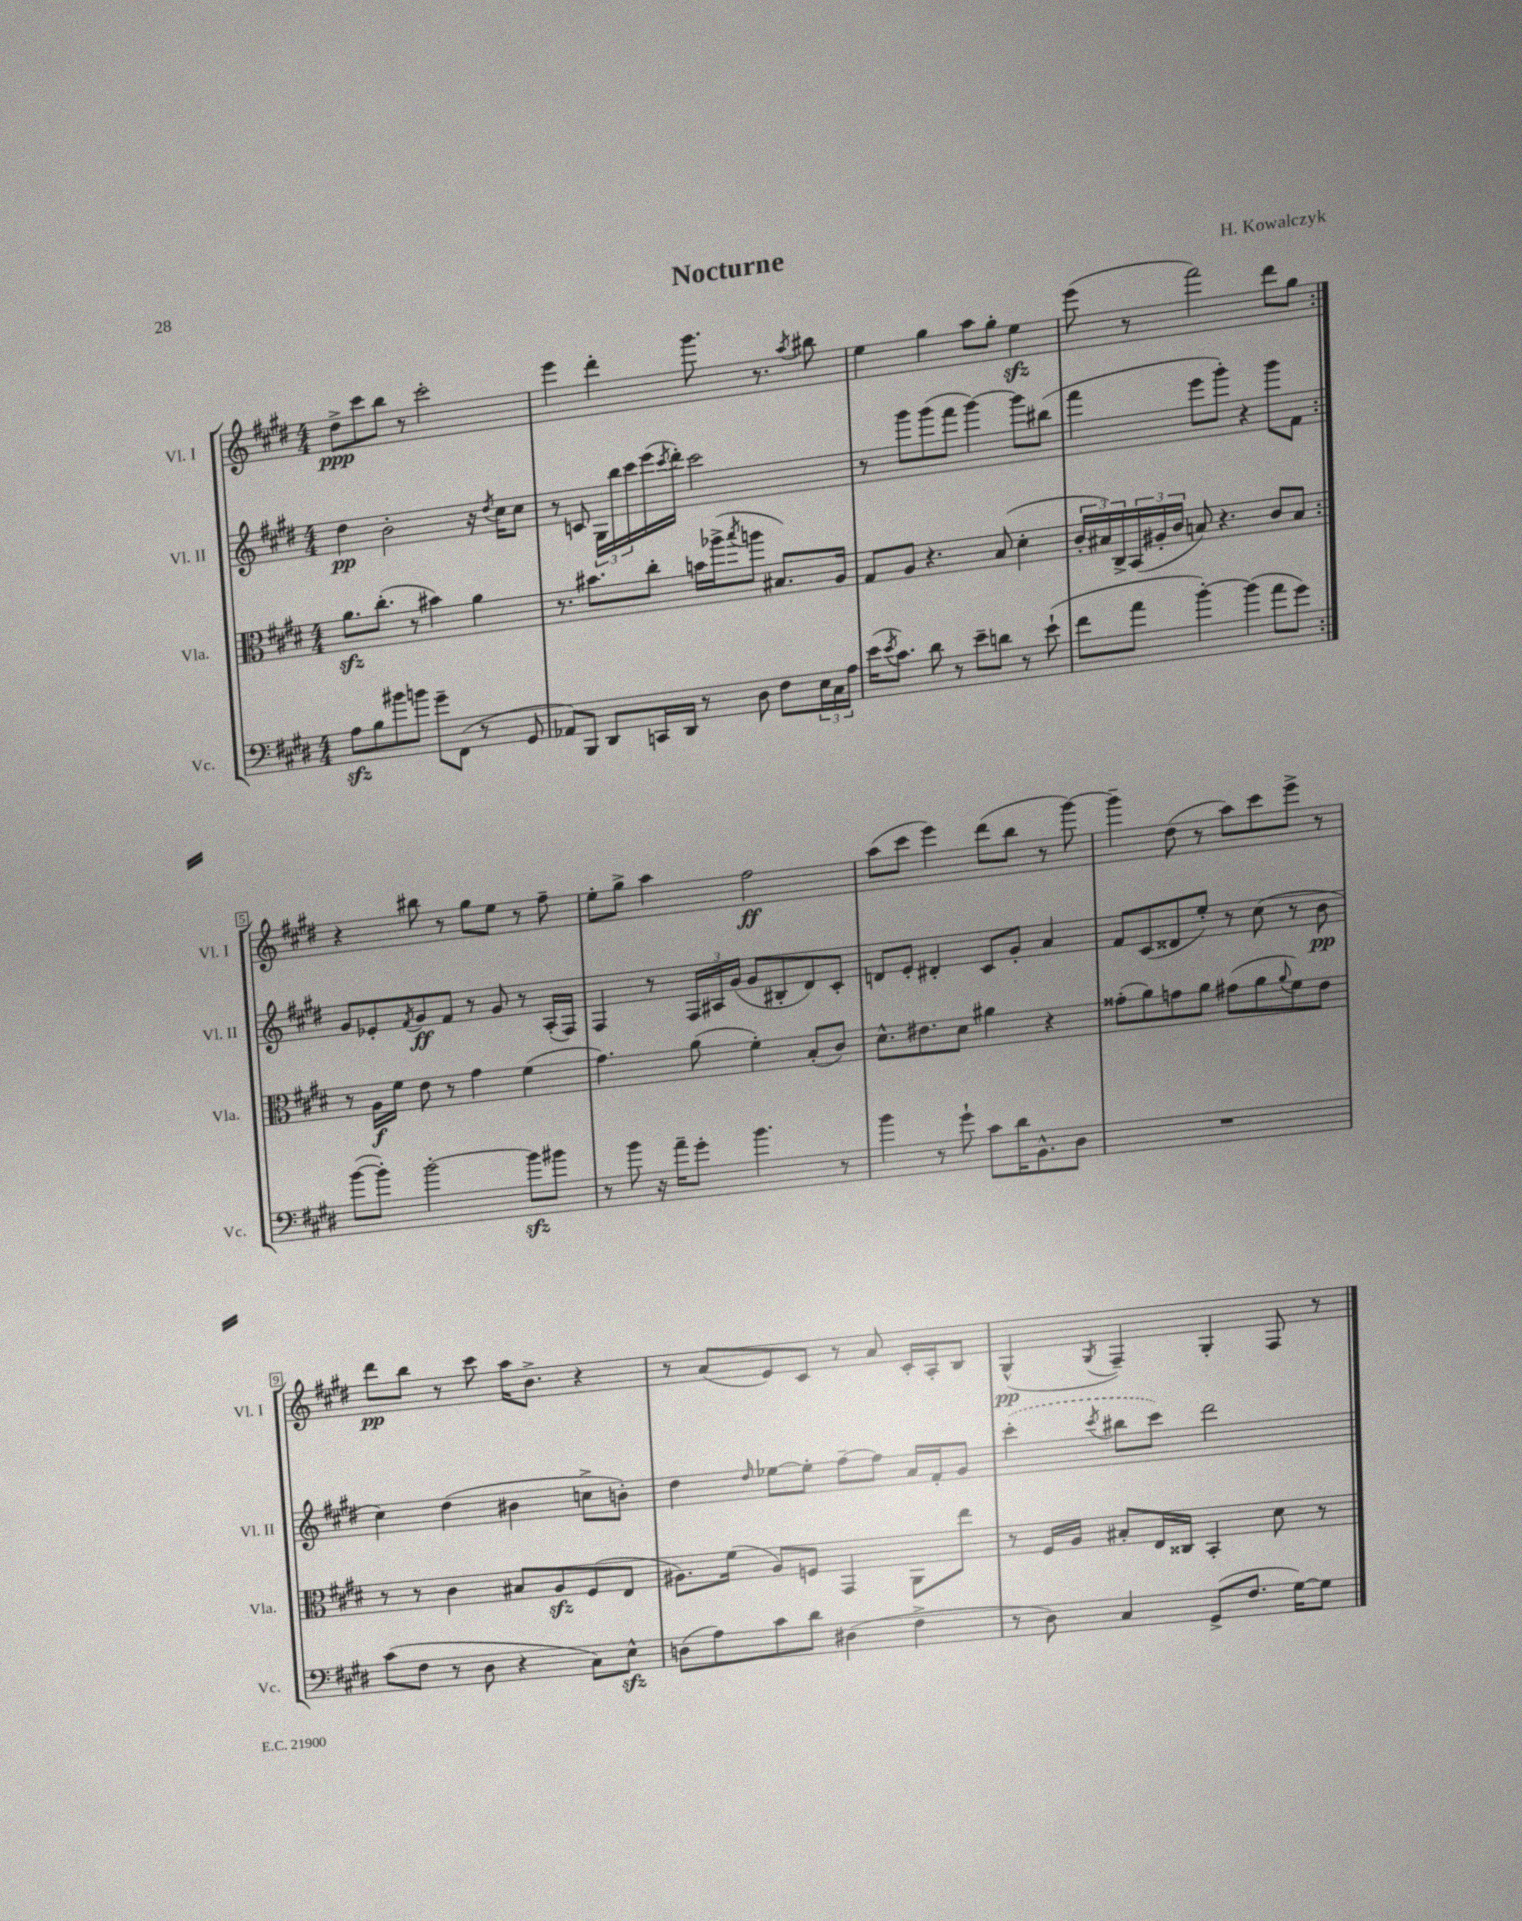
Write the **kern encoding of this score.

**kern	**kern	**dynam	**kern	**dynam	**kern	**dynam
*part4	*part3	*part3	*part2	*part2	*part1	*part1
*staff4	*staff3	*staff3	*staff2	*staff2	*staff1	*staff1
*I"Vc.	*I"Vla.	*	*I"Vl. II	*	*I"Vl. I	*
*I'Vc.	*I'Vla.	*	*I'Vl. II	*	*I'Vl. I	*
*clefF4	*clefC3	*	*clefG2	*	*clefG2	*
*k[f#c#g#d#]	*k[f#c#g#d#]	*	*k[f#c#g#d#]	*	*k[f#c#g#d#]	*
*M4/4	*M4/4	*	*M4/4	*	*M4/4	*
=1	=1	=1	=1	=1	=1	=1
8Azz\L	8.azz\L	.	4dd#\	pp	8dd#^\L	ppp
8B\	.	.	.	.	8ccc#\	.
.	(8.cc#'\J	.	.	.	.	.
8b#X\	.	.	2b'\	.	8bb\J	.
8bn\J	8r	.	.	.	8r	.
8g#~\L	4b#X\)	.	.	.	2ccc#'\	.
(8FF#\J	.	.	.	.	.	.
8r	4a\	.	16r	.	.	.
.	.	.	8qdd#/	.	.	.
.	.	.	16cc#\KL	.	.	.
8GG#/	.	.	8cc#\J	.	.	.
=2	=2	=2	=2	=2	=2	=2
8AA-X/L)	8.r	.	8r	.	4eee\	.
8BBB/J	.	.	8cn/	.	.	.
.	8.b#X\L	.	.	.	.	.
8DD#/L	.	.	24G#\LL	.	4ddd#'\	.
.	.	.	24bb\	.	.	.
.	.	.	24ccc#\	.	.	.
16CCn/L	8cc#'\J	.	(16eee\	.	.	.
.	.	.	8qccc#/	.	.	.
16DD#/JJ	.	.	16ddd#'\JJ)	.	.	.
8r	16bn\LL	.	2ccc#\	.	8.ggg#\	.
.	(16aa-X^\J	.	.	.	.	.
.	8qbb/	.	.	.	.	.
8D#\	8aan\J	.	.	.	.	.
.	.	.	.	.	8.r	.
8F#\L	8.B#X/L)	.	.	.	.	.
.	.	.	.	.	8qaa/	.
24E\L	.	.	.	.	8bb#X\	.
24C#\	.	.	.	.	.	.
.	16A/Jk	.	.	.	.	.
24A\JJ	.	.	.	.	.	.
=3	=3	=3	=3	=3	=3	=3
(16e\KL	8G#/L	.	8r	.	4ee\	.
8qe/	.	.	.	.	.	.
8.c#\J)	.	.	.	.	.	.
.	8A/J	.	8ggg#\L	.	.	.
8d#\	4.r	.	(8ggg#\	.	4gg#\	.
8r	.	.	8fff#\J	.	.	.
8e~\L	.	.	[4ggg#\)	.	8aa\L	.
8dn\J	(8B/	.	.	.	8gg#'\J	.
8r	4d#'\	.	8ggg#\L]	.	4eezz\	.
(8e`\	.	.	(8bb#X\J	.	.	.
=4	=4	=4	=4	=4	=4	=4
8f#\L	24c#'/LL	.	4fff#\	.	(8eee\	.
.	24B#X/)	.	.	.	.	.
.	24C#^/	.	.	.	.	.
8a\J	(24BB/	.	.	.	8r	.
.	24A#X'/	.	.	.	.	.
.	24c#/JJ	.	.	.	.	.
[4b'\)	8Bn/)	.	8eee\L	.	2fff#\)	.
.	4.r	.	8ggg#'\J)	.	.	.
(4b\]	.	.	4r	.	.	.
8a\L	8c#/L	.	8ggg#\L	.	8ddd#\L	.
8g#\J)	8B/J	.	8f#\J	.	8gg#\J	.
!!LO:LB:g=z
=5:|!	=5:|!	=5:|!	=5:|!	=5:|!	=5:|!	=5:|!
([8b\L	8r	.	8g#/L	.	4r	.
8b'\J])	16A\LL	f	8e-X'/	.	.	.
.	16f#\JJ	.	.	.	.	.
.	.	.	8qf#/	.	.	.
[2b'\	8e\	.	8g#/	ff	8bb#X\	.
.	8r	.	8f#/J	.	8r	.
.	4g#\	.	8r	.	8gg#\L	.
.	.	.	8g#/	.	8ee\J	.
8bzz\L]	(4f#\	.	8r	.	8r	.
8b#X\J	.	.	(16A'/LL	.	8ff#~\	.
.	.	.	16F#/JJ)	.	.	.
=6	=6	=6	=6	=6	=6	=6
8r	4.g#\)	.	4F#/	.	8ee'\L	.
8b\	.	.	.	.	8gg#^\J	.
16r	.	.	8r	.	4aa\	.
16a~\KL	.	.	.	.	.	.
8g#'\J	(8a\	.	24F#/LL	.	.	.
.	.	.	24A#X/	.	.	.
.	.	.	(24g#/JJ	.	.	.
4.b\	4f#'\)	.	8g#/L	.	2ff#\	ff
.	.	.	8B#X'/	.	.	.
.	(8B'/L	.	8d#/)	.	.	.
8r	8c#/J)	.	8c#'/J	.	.	.
=7	=7	=7	=7	=7	=7	=7
4b\	8.d#^^\L	.	8dn/L	.	(8aa\L	.
.	.	.	8e'/J	.	8ccc#\J	.
.	8.e#X\	.	.	.	.	.
8r	.	.	4d#X'/	.	4eee\)	.
8g#`\	8d#\J	.	.	.	.	.
8c#\L	4a#X\	.	8c#/L	.	(8ddd#\L	.
16d#\K	.	.	8g#'/J	.	8bb\J	.
8.BB^^\	.	.	.	.	.	.
.	4r	.	4a/	.	8r	.
8D#\J	.	.	.	.	[8ggg#\)	.
=8	=8	=8	=8	=8	=8	=8
1r	(8g##X'\L	.	8f#/L	.	4ggg#~\]	.
.	8a\)	.	(8c#/	.	.	.
.	8gn\	.	8d##X/	.	(8dd#\	.
.	8a\J	.	8ee'/J)	.	8r	.
.	(8g#X\L	.	8r	.	8aa\L)	.
.	8a\	.	(8cc#\	.	8ccc#\	.
.	8qqa/	.	.	.	.	.
.	8f#\)	.	8r	.	8eee^\J	.
.	8e\J	.	8b\	pp	8r	.
!!LO:LB:g=z
=9	=9	=9	=9	=9	=9	=9
(8c#\L	8r	.	4cc#\)	.	8ddd#\L	pp
8F#\J	8r	.	.	.	8bb\J	.
8r	4c#\	.	(4dd#\	.	8r	.
8D#\	.	.	.	.	8ccc#\	.
4r	8B#X/L	.	4b#X\	.	16aa\KL	.
.	.	.	.	.	8.b^\J	.
.	8Azz/	.	.	.	.	.
8C#\L)	(8F#/	.	8ccn^\L	.	4r	.
8Ezz^^\J	8E/J	.	8bn'\J)	.	.	.
=10	=10	=10	=10	=10	=10	=10
(8Dn\L	8.A#X\L)	.	4dd#\	.	8r	.
8A\)	.	.	.	.	(8a/L	.
.	(16f#\Jk	.	.	.	.	.
.	.	.	16qqdd#/	.	.	.
8c#\	8A#/L)	.	[8ee-X\L	.	8e/)	.
8d#\J	8Fn/J	.	8ee-'\J]	.	8c#/J	.
(4D#X\	4GG#/	.	[8ff#~\L	.	8r	.
.	.	.	8ff#\J]	.	8a/	.
4F#^\	8AA\L	.	16a/LL	.	16c#'/LL	.
.	.	.	16f#'/J	.	16A'/J	.
.	8ee\J	.	8g#/J	.	8B/J	.
=11	=11	=11	=11	=11	=11	=11
8r	8r	.	(4ccc#'\	.	(4G#^^/	pp
8D#\)	16F#/LL	.	.	.	.	.
.	16A/JJ	.	.	.	.	.
.	.	.	8qccc#/	.	8qG#/	.
4C#/	8B#X'/L	.	8bb#X\L	.	4F#~/)	.
.	16E/L	.	8ccc#\J)	.	.	.
.	16C##X/JJ	.	.	.	.	.
(8GG#^/L	4BB'/	.	2ddd#\	.	4G#'/	.
8.F#/J	.	.	.	.	.	.
.	8d#\	.	.	.	8F#/	.
[16G#\KL)	.	.	.	.	.	.
8G#\J]	8r	.	.	.	8r	.
==	==	==	==	==	==	==
*-	*-	*-	*-	*-	*-	*-
